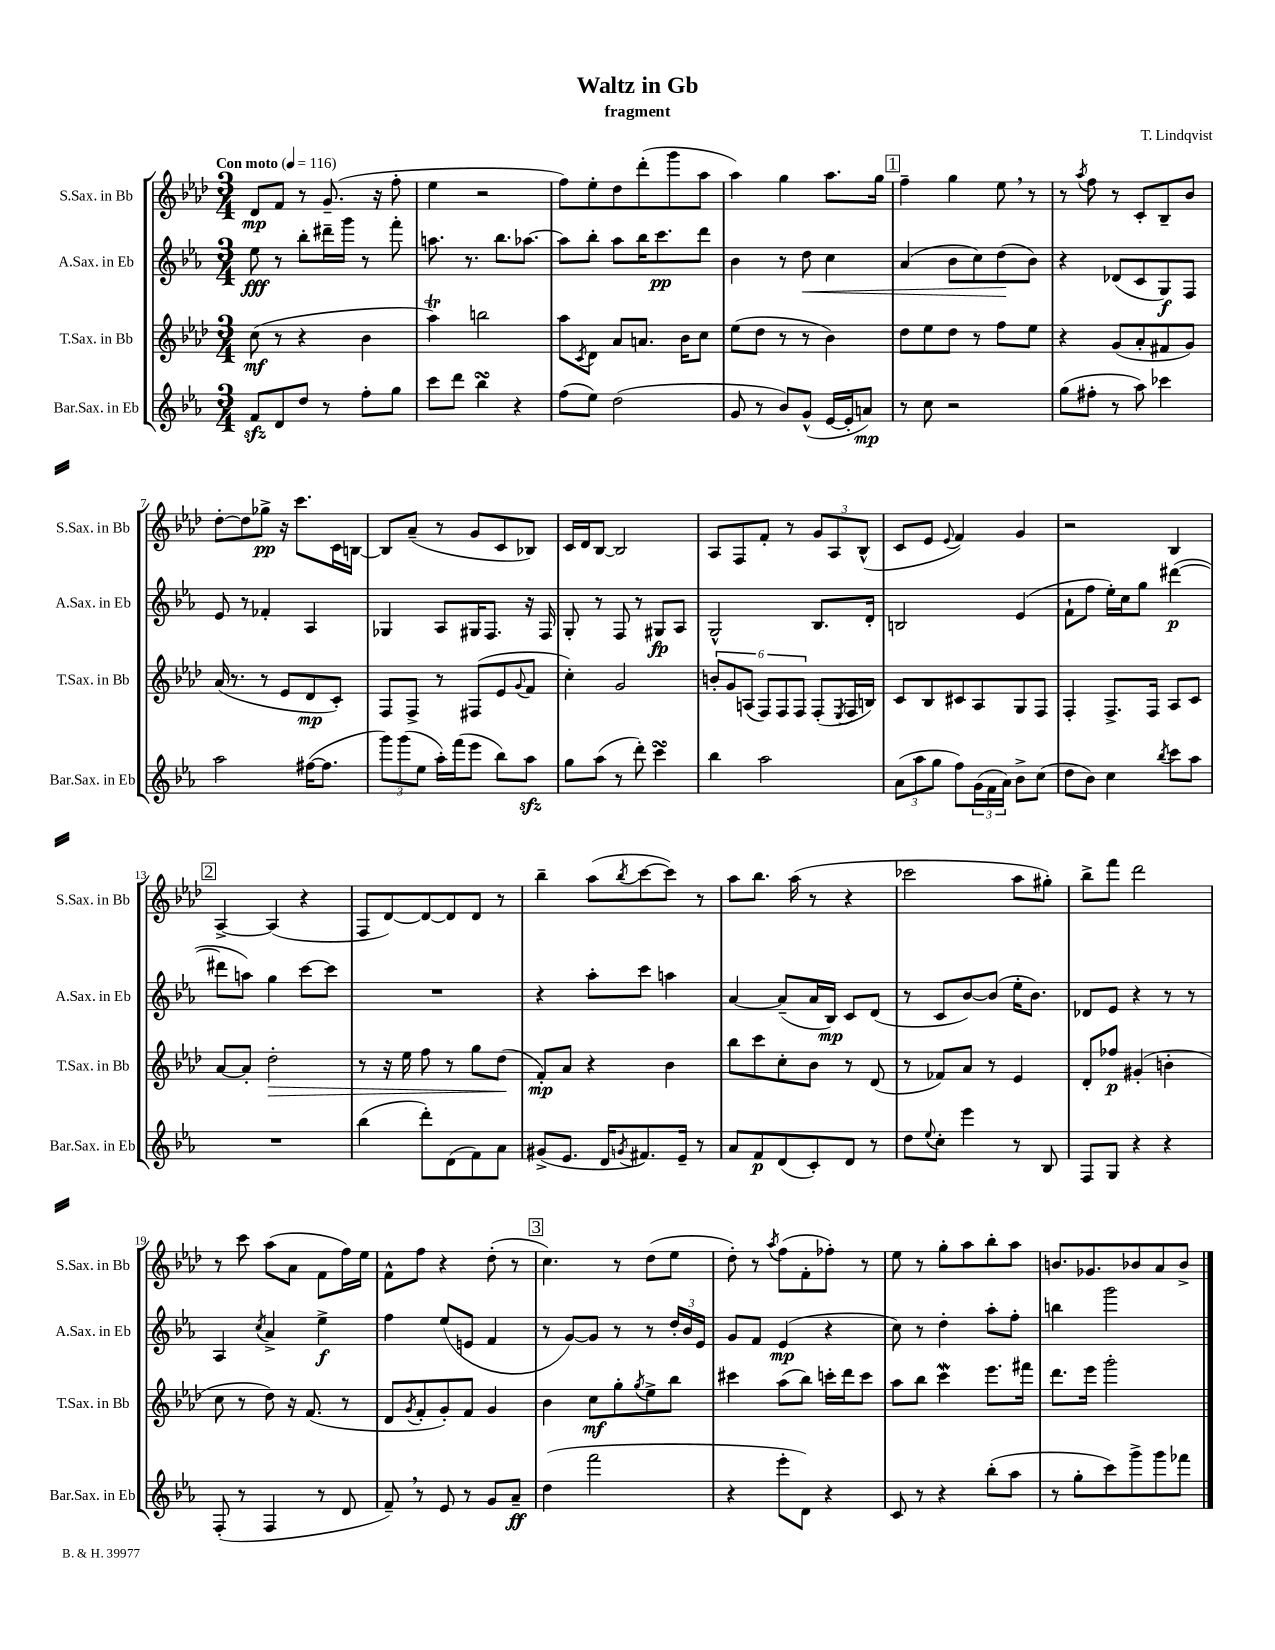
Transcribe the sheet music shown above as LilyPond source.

\header { title = "Waltz in Gb" composer = "T. Lindqvist" subtitle = "fragment" }
<<
\new StaffGroup <<
\new Staff = "s0" \with { instrumentName = "S.Sax. in Bb" shortInstrumentName = "S.Sax. in Bb" } {
    \clef treble \key aes \major \numericTimeSignature \time 3/4 \tempo "Con moto" 4 = 116
    des'8\mp f'8 r8 g'8.--( r16 f''8-. |
    ees''4 r2 |
    f''8) ees''8-. des''8 des'''8-.( g'''8 aes''8 |
    aes''4) g''4 aes''8. g''16 |
    \mark \markup { \box "1" } f''4-- g''4 ees''8 \breathe r8 |
    r8 \acciaccatura { aes''8 } f''8 r8 c'8-. bes8-- bes'8 |
    des''8~-. des''8 ges''8->\pp r16 c'''8. c'16 b16~ |
    b8 aes'8--( r8 g'8 c'8 bes8) |
    c'16 des'16 bes8~ bes2 |
    aes8 f8 f'8-. r8 \tuplet 3/2 { g'8 aes8 bes8-^( } |
    c'8 ees'8 \appoggiatura { ees'8 } f'4) g'4 |
    r2 bes4 |
    \mark \markup { \box "2" } aes4~-> aes4( r4 |
    f8 des'8~) des'8~ des'8 des'8 r8 |
    bes''4-- aes''8( \acciaccatura { bes''8 } c'''8~ c'''8) r8 |
    aes''8 bes''8. aes''16( r8 r4 |
    ces'''2 aes''8 gis''8-.) |
    bes''8-> f'''8 des'''2 |
    r8 c'''8 aes''8( aes'8 f'8 f''16) ees''16 |
    f'8-^ f''8 r4 des''8-.( r8 |
    \mark \markup { \box "3" } c''4.) r8 des''8( ees''8 |
    des''8-.) r8 \acciaccatura { aes''8 } f''8( f'8-. fes''8-.) r8 |
    ees''8 r8 g''8-. aes''8 bes''8-. aes''8 |
    b'8. ges'8. bes'8 aes'8 bes'8-> \bar "|." |
}
\new Staff = "s1" \with { instrumentName = "A.Sax. in Eb" shortInstrumentName = "A.Sax. in Eb" } {
    \clef treble \key ees \major \numericTimeSignature \time 3/4
    ees''8\fff r8 bes''8-. dis'''16-- g'''16 r8 f'''8-. |
    a''8. r8. bes''8. aes''8.~ |
    aes''8 bes''8-. aes''8 bes''16 c'''8.\pp d'''8 |
    bes'4 r8 d''8\< c''4 |
    \mark \markup { \box "1" } aes'4( bes'8 c''8) d''8\!( bes'8) |
    r4 des'8( c'8 g8\f) f8 |
    ees'8 r8 fes'4-. aes4 |
    ges4 aes8 gis16 f8. r16 f16 |
    g8-. r8 f8 r8 gis8\fp aes8 |
    g2-^ bes8. d'16-. |
    b2 ees'4( |
    f'8-! f''8 ees''16-.) c''16 g''8 dis'''4~\p( |
    \mark \markup { \box "2" } dis'''8 a''8) g''4 c'''8~ c'''8 |
    R2. |
    r4 aes''8-. c'''8 a''4 |
    aes'4~ aes'8--( aes'16 bes16\mp) c'8 d'8( |
    r8 c'8 bes'8~) bes'8( ees''16-. bes'8.) |
    des'8 ees'8 r4 r8 r8 |
    aes4 \acciaccatura { c''8 } aes'4-> ees''4->\f |
    f''4 ees''8( e'8 f'4 |
    \mark \markup { \box "3" } r8 g'8~) g'8 r8 r8 \tuplet 3/2 { d''16-. bes'16 ees'16 } |
    g'8 f'8 ees'4\mp( r4 |
    c''8) r8 d''4-. aes''8-. f''8-. |
    b''4 g'''2 \bar "|." |
}
\new Staff = "s2" \with { instrumentName = "T.Sax. in Bb" shortInstrumentName = "T.Sax. in Bb" } {
    \clef treble \key aes \major \numericTimeSignature \time 3/4
    c''8\mf( r8 r4 bes'4 |
    aes''4\trill) b''2 |
    aes''8 \acciaccatura { c'8 } des'8 aes'8 a'8. bes'16 c''8 |
    ees''8( des''8 r8 r8 bes'4) |
    \mark \markup { \box "1" } des''8 ees''8 des''8 r8 f''8 ees''8 |
    r4 g'8( aes'8-. fis'8 g'8) |
    aes'16( r8. r8 ees'8 des'8\mp c'8-.) |
    f8 f8-> r8 fis8( ees'8 \appoggiatura { g'8 } f'8 |
    c''4-.) g'2 |
    \tuplet 6/4 { b'8-. g'8 a8( f8) f8 f8 } f8-.( \acciaccatura { ees8 } f16 b16) |
    c'8 bes8 cis'8 aes8 g8 f8 |
    f4-. f8.-> f16 aes8 c'8 |
    \mark \markup { \box "2" } aes'8~ aes'8-. des''2-.\> |
    r8 r16 ees''16 f''8 r8 g''8 des''8\!( |
    f'8-.\mp) aes'8 r4 bes'4 |
    bes''8 c'''8 c''8-. bes'8 r8 des'8( |
    r8 fes'8) aes'8 r8 ees'4 |
    des'8-. fes''8\p gis'4-.( b'4-. |
    c''8 r8 des''8) r16 f'8.( r8 |
    des'8 \acciaccatura { g'8 } f'8-. g'8-.) f'8 g'4 |
    \mark \markup { \box "3" } bes'4 c''8\mf g''8-. \acciaccatura { g''8 } ees''8-> bes''8 |
    cis'''4 aes''8( bes''8) c'''16-. des'''16 c'''8 |
    aes''8 bes''8 c'''4\mordent ees'''8. fis'''16 |
    des'''8. ees'''16 g'''2-. \bar "|." |
}
\new Staff = "s3" \with { instrumentName = "Bar.Sax. in Eb" shortInstrumentName = "Bar.Sax. in Eb" } {
    \clef treble \key ees \major \numericTimeSignature \time 3/4
    f'8\sfz d'8 d''8 r8 f''8-. g''8 |
    c'''8 d'''8 bes''4\turn r4 |
    f''8( ees''8) d''2( |
    g'8 r8 bes'8) g'8-^( ees'16~ ees'16-. a'8\mp) |
    \mark \markup { \box "1" } r8 c''8 r2 |
    g''8( fis''8-. r8 aes''8) ces'''4 |
    aes''2 fis''16~( fis''8. |
    \tuplet 3/2 { g'''8) g'''8( ees''8 } aes''16-.) f'''16( ees'''8 bes''8) aes''8\sfz |
    g''8 aes''8( r8 d'''8-.) c'''4\turn |
    bes''4 aes''2 |
    \tuplet 3/2 { aes'8( aes''8 g''8 } f''8) \tuplet 3/2 { g'16( f'16 aes'16) } bes'8-> c''8( |
    d''8 bes'8) c''4 \acciaccatura { bes''8 } c'''8 aes''8 |
    \mark \markup { \box "2" } R2. |
    bes''4( d'''8-.) d'8( f'8) aes'8 |
    gis'8->( ees'8. d'16 \acciaccatura { g'8 } fis'8.) ees'16-- r8 |
    aes'8 f'8\p d'8( c'8-.) d'8 r8 |
    d''8 \appoggiatura { ees''8 } c''8-. ees'''4 r8 bes8 |
    f8 g8 r4 r4 |
    f8-.( r8 f4 r8 d'8 |
    f'8--) \breathe r8 ees'8 r8 g'8 aes'8--\ff |
    \mark \markup { \box "3" } d''4( f'''2 |
    r4 ees'''8-. d'8) r4 |
    c'8 r8 r4 bes''8-.( aes''8 |
    r8 g''8-. c'''8) g'''8-> g'''8 fes'''8 \bar "|." |
}
>>
>>
